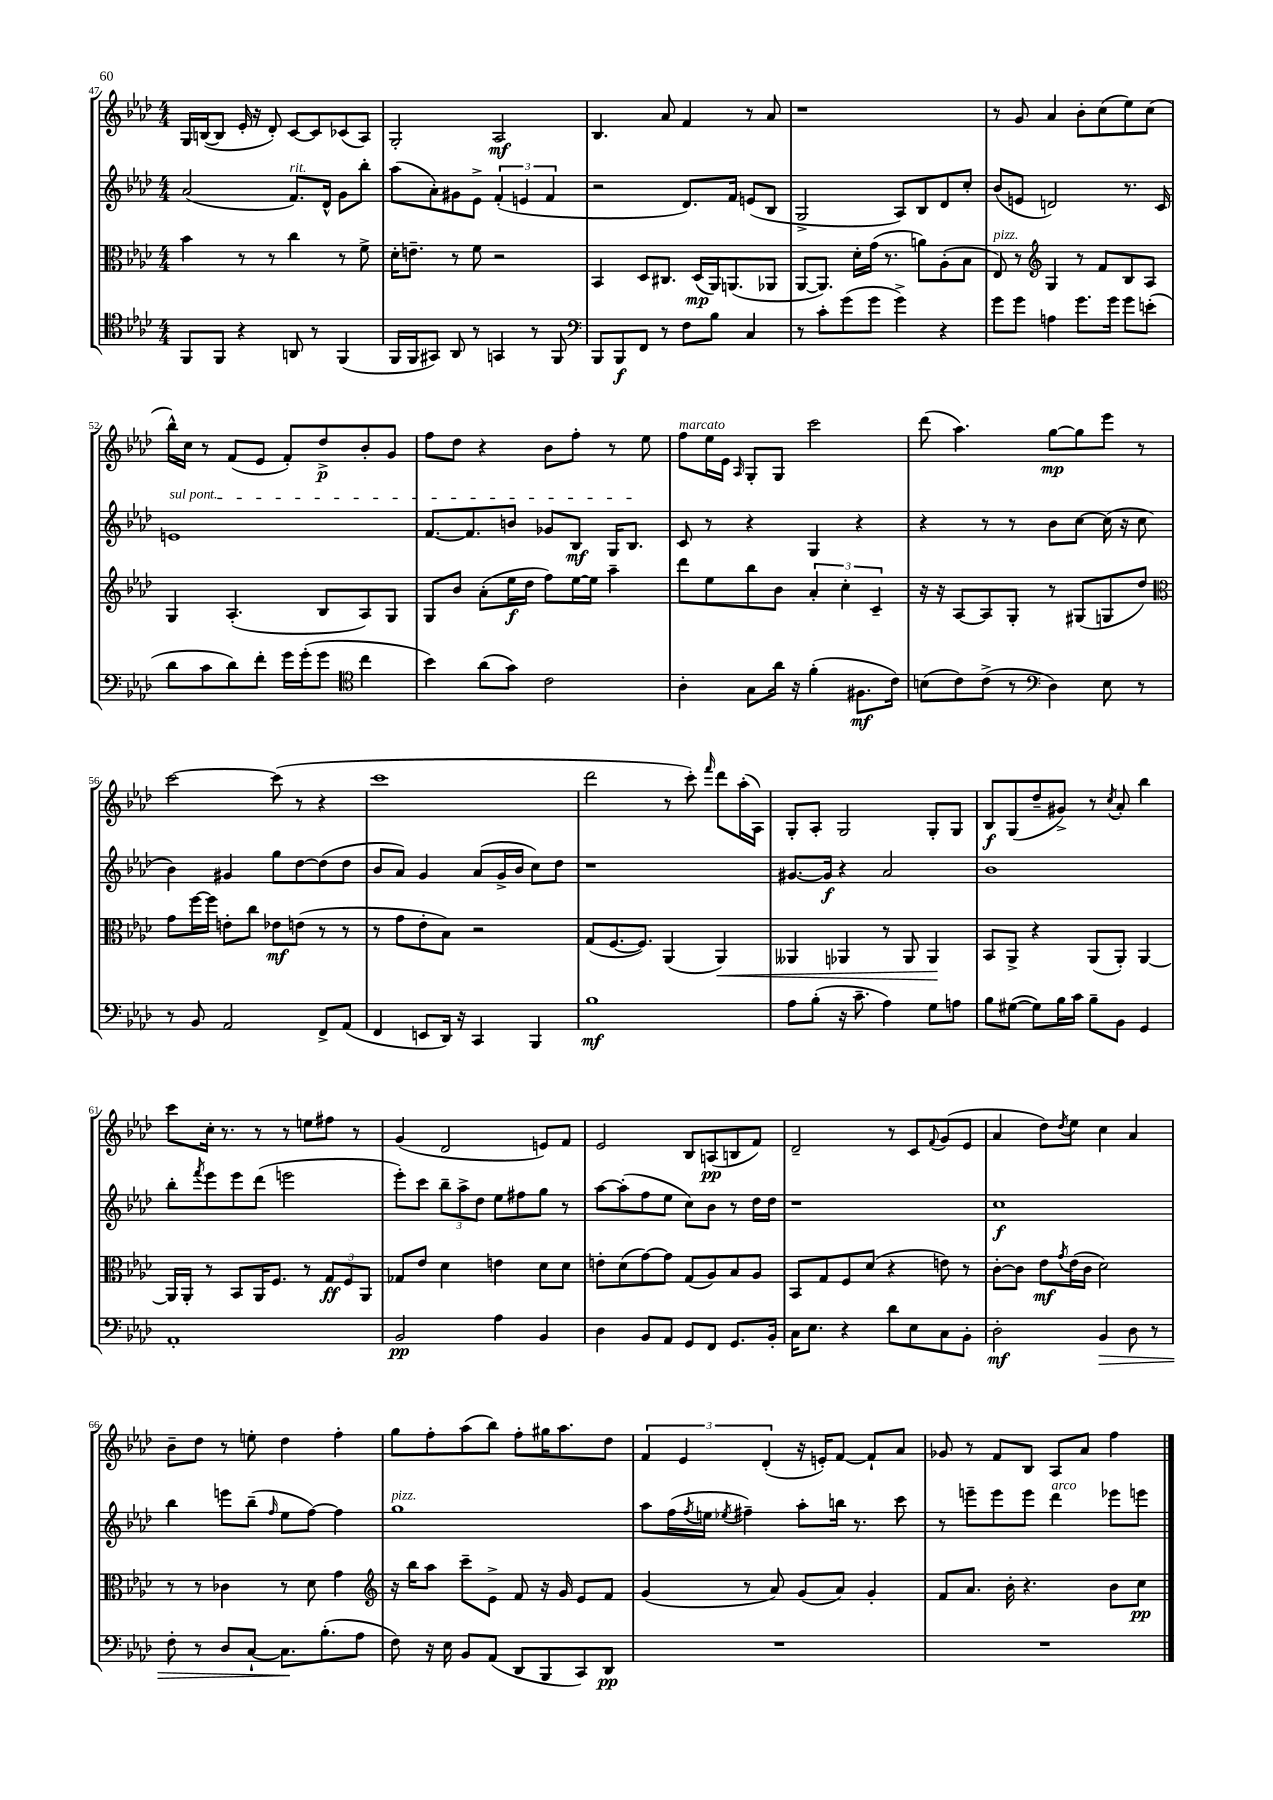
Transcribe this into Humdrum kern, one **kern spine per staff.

**kern	**kern	**kern	**kern
*staff4	*staff3	*staff2	*staff1
*clefC4	*clefC3	*clefG2	*clefG2
*k[b-e-a-d-]	*k[b-e-a-d-]	*k[b-e-a-d-]	*k[b-e-a-d-]
*M4/4	*M4/4	*M4/4	*M4/4
8FF	4b-	(2a-	16G
.	.	.	([16B
8FF	.	.	8B]
4r	8r	.	16e-'
.	.	.	16r
.	8r	.	8d-')
8AA	4cc	8.f)	[8c
8r	.	.	8c]
.	.	16d-^^	.
(4FF	8r	8g	(8c-
.	8f^	8bb-'	8A-)
=	=	=	=
16FF	16d-'	(8aa-	2G'
16FF	8.e~	.	.
8GG#)	.	8a-')	.
8AA-	8r	8g#	.
8r	8f	8e-^	.
4GG	2r	(6f'	2A-
.	.	6e	.
8r	.	.	.
.	.	6f	.
8FF	.	.	.
=	=	=	=
*clefF4	*	*	*
8BBB-	4BB-	2r	4.B-
8BBB-	.	.	.
8FF	8D-	.	.
8r	8.C#	.	8a-
8F	.	8.d-)	4f
.	(16D-	.	.
8B-	16AA-)	.	.
.	(8.AA	16f	.
4C	.	(8e	8r
.	8AA-	8B-	8a-
=	=	=	=
8r	[8AA-	2G^	1r
8c'	8.AA-])	.	.
(8g	.	.	.
.	16d-'	.	.
8g	(16g	.	.
.	8.r	.	.
4g^)	.	8A-)	.
.	8a)	8B-	.
4r	(8A-'	8d-	.
.	8B-	8cc'	.
=	=	=	=
8g	8E-)	(8b-	8r
8g	8r	8e	8g
*	*clefG2	*	*
4A	4G	2d)	4a-
8.g	8r	.	8b-'
.	8f	.	(8cc
16g	.	.	.
8g	8B-	8.r	8ee-)
(8e'	8A-	.	(8cc
.	.	16c	.
=	=	=	=
8d-	4G	1e	16bb-^^)
.	.	.	16cc
8c	.	.	8r
8d-)	(4.A-'	.	(8f
8f'	.	.	8e-
16g	.	.	8f')
(16g'	.	.	.
8g	8B-	.	8dd-^
*clefC4	*	*	*
4cc	8A-)	.	8b-'
.	8G	.	8g
=	=	=	=
4b-)	8G	[8.f	8ff
.	8b-	.	8dd-
.	.	8.f]	.
(8a-	(8a-'	.	4r
8g)	16ee-	8b	.
.	16dd-	.	.
2c	8ff)	8g-	8b-
.	[16ee-	8B-	8ff'
.	16ee-]	.	.
.	4aa-~	16G	8r
.	.	8.B-	.
.	.	.	8ee-
=	=	=	=
4A-'	8ddd-	8c	8ff
.	8ee-	8r	16ee-
.	.	.	16e-
.	.	.	16qqA-
8G	8bb-	4r	8G'
16a-	8b-	.	8G
16r	.	.	.
(4f'	6a-'	4G	2ccc
.	6cc'	.	.
8.F#	.	4r	.
.	6c~	.	.
16c)	.	.	.
=	=	=	=
(8B	16r	4r	(8ddd-
.	16r	.	.
8c)	[8A-	.	4.aa-)
(8c^	8A-]	8r	.
8r	8G'	8r	.
*clefF4	*	*	*
4D-)	8r	8b-	[8gg
.	(8G#	[8cc	8gg]
8E-	8G	(16cc]	8eee-
.	.	16r	.
8r	8dd-)	8cc	8r
=	=	=	=
*	*clefC3	*	*
8r	8g	4b-)	[2ccc
8BB-	[16ff	.	.
.	16ff]	.	.
2AA-	8e'	4g#	.
.	8cc	.	.
.	8e-	8gg	(8ccc]
.	(8e	[8dd-	8r
8FF^	8r	(8dd-]	4r
(8AA-	8r	8dd-	.
=	=	=	=
4FF	8r	8b-	1ccc
.	8g	8a-)	.
8EE	8e-'	4g	.
16DD-)	8B-)	.	.
16r	.	.	.
4CC	2r	(8a-	.
.	.	16g^	.
.	.	16b-	.
4BBB-	.	8cc)	.
.	.	8dd-	.
=	=	=	=
1B-	(8G	1r	2ddd-
.	[8.F	.	.
.	8.F])	.	.
.	(4AA-	.	8r
.	.	.	8ccc')
.	.	.	16qqfff
.	4AA-)	.	8ddd-
.	.	.	(16aa-'
.	.	.	16A-)
=	=	=	=
8A-	4AA--	[8.g#	8G'
(8B-'	.	.	8A-'
.	.	16g#]	.
16r	4AA-	4r	2G
8.c~	.	.	.
4A-)	8r	2a-	.
.	8AA-	.	.
8G	4AA-	.	8G'
8A	.	.	8G
=	=	=	=
8B-	8BB-	1b-	8B-
([8G#	8AA-^	.	(8G
8G#])	4r	.	8dd-~
16B-	.	.	8g#^)
16c	.	.	.
8B-~	(8AA-	.	8r
.	.	.	8qcc
8BB-	8AA-')	.	8a-'
4GG	[4AA-	.	4bb-
=	=	=	=
1AA-'	16AA-]	8bb-'	8ccc
.	16AA-'	.	.
.	.	8qfff	.
.	8r	8eee-	16cc'
.	.	.	8.r
.	8BB-	8eee-	.
.	16AA-	(8ddd-	8r
.	8.F	.	.
.	.	2eee	8r
.	8r	.	8ee
.	12G	.	8ff#
.	12F	.	.
.	.	.	8r
.	12AA-	.	.
=	=	=	=
2BB-	8G-	8eee-')	(4g
.	8e-	8ccc	.
.	4d-	12bb-~	2d-
.	.	12aa-^	.
.	.	12dd-	.
4A-	4e	8ee-	.
.	.	8ff#	.
4BB-	8d-	8gg	8e)
.	8d-	8r	8f
=	=	=	=
4D-	8e'	[8aa-	2e-
.	(8d-	(8aa-']	.
8BB-	[8g)	8ff	.
8AA-	8g]	8ee-	.
8GG	(8G	8cc)	8B-
8FF	8A-)	8b-	(8A
8.GG	8B-	8r	8B
.	8A-	16dd-	8f)
16BB-'	.	16dd-	.
=	=	=	=
16C	8BB-	1r	2d-~
8.E-	.	.	.
.	8G	.	.
4r	8F	.	.
.	(8d-	.	.
8d-	4r	.	8r
8E-	.	.	8c
.	.	.	8qqf
8C	8e)	.	(8g
8BB-'	8r	.	8e-
=	=	=	=
2D-'	[8c'	1cc	4a-
.	8c]	.	.
.	8e-	.	8dd-)
.	8qg	.	8qdd-
.	(16e-	.	8ee-
.	16c	.	.
4BB-	2d-)	.	4cc
8D-	.	.	4a-
8r	.	.	.
=	=	=	=
8F'	8r	4bb-	8b-~
8r	8r	.	8dd-
8D-	4c-	8eee	8r
[8C`	.	(8bb-~	8ee'
.	.	16qqff	.
8.C]	8r	8ee-	4dd-
.	8d-	[8ff)	.
(8.B-'	.	.	.
.	4g	4ff]	4ff'
8A-	.	.	.
=	=	=	=
*	*clefG2	*	*
8F)	16r	1gg	8gg
.	16bb-	.	.
16r	8aa-	.	8ff'
16E-	.	.	.
8BB-	8ccc~	.	(8aa-
(8AA-	8e-^	.	8bb-)
8DD-	8f	.	8ff'
8BBB-	16r	.	16gg#
.	16g	.	8.aa-
8CC)	8e-	.	.
8DD-	8f	.	8dd-
=	=	=	=
1r	(4g	8aa-	6f
.	.	(16ff	.
.	.	.	6e-
.	.	8qff	.
.	.	16ee	.
.	.	8qee-	.
.	8r	4ff#~)	.
.	.	.	(6d-'
.	8a-)	.	.
.	(8g	8aa-'	16r
.	.	.	16e')
.	8a-)	16bb	[8f
.	.	8.r	.
.	4g'	.	8f`]
.	.	8ccc	8a-
=	=	=	=
1r	8f	8r	8g-
.	8.a-	8eee~	8r
.	.	8eee	8f
.	16b-'	.	.
.	4.r	8eee	8B-
.	.	4ddd-	8A-
.	.	.	8a-
.	8b-	8eee-	4ff
.	8cc	8eee	.
==	==	==	==
*-	*-	*-	*-
